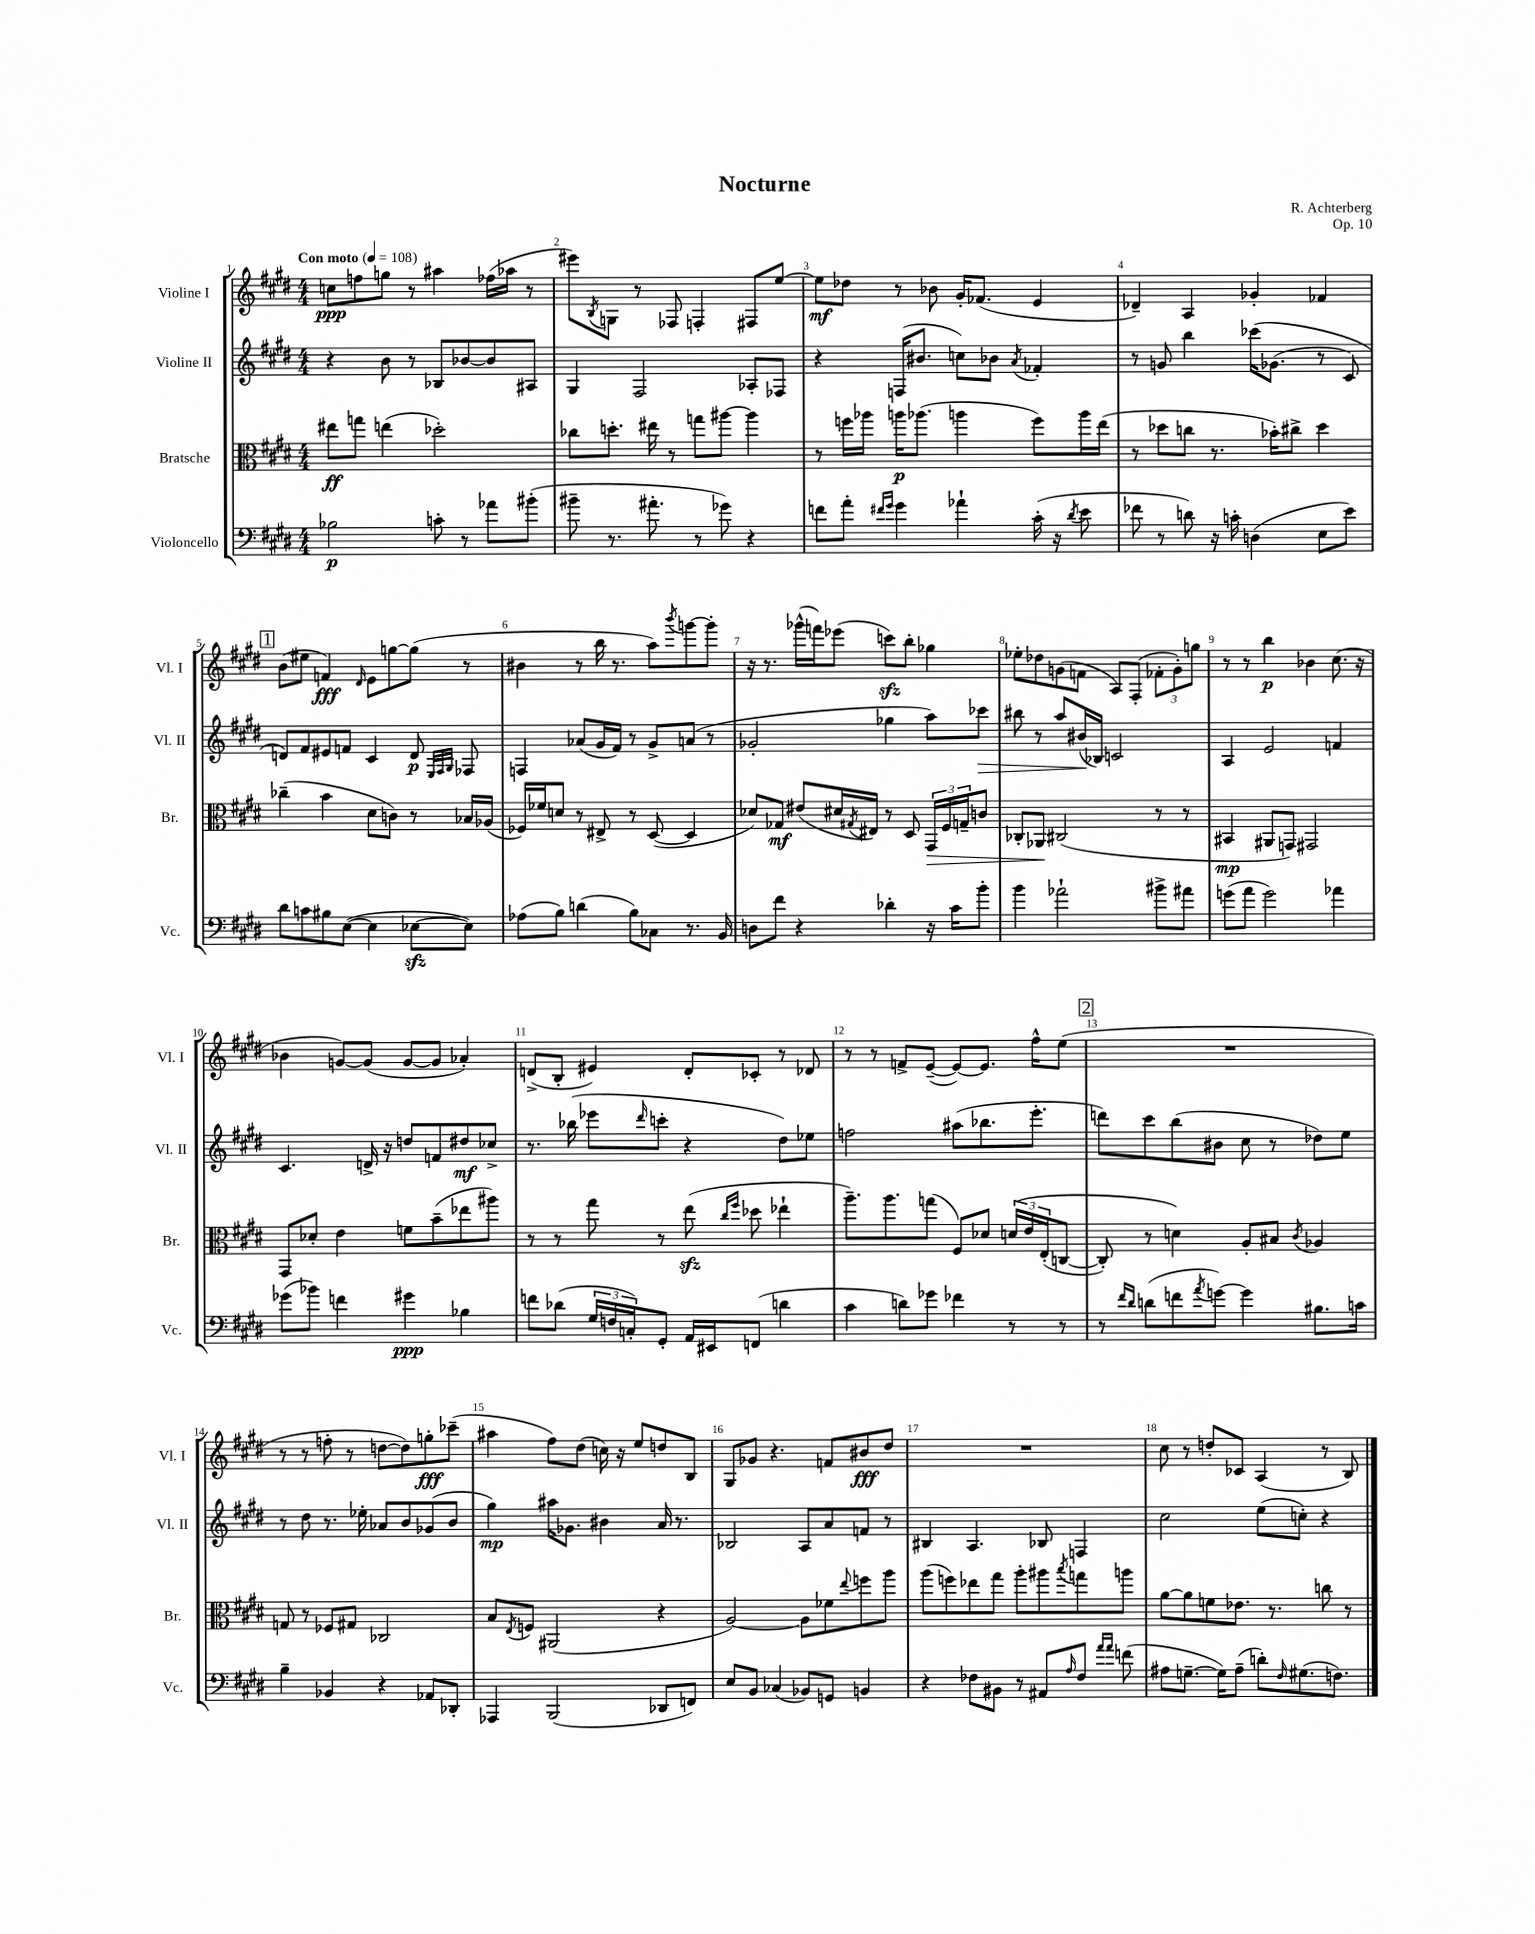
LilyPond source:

\header { title = "Nocturne" composer = "R. Achterberg" opus = "Op. 10" }
<<
\new StaffGroup <<
\new Staff = "s0" \with { instrumentName = "Violine I" shortInstrumentName = "Vl. I" } {
    \clef treble \key e \major \numericTimeSignature \time 4/4 \tempo "Con moto" 4 = 108
    c''8\ppp f''8 g''8 r8 ais''4 fes''16( aes''16 r8 |
    eis'''8) \acciaccatura { b8 } g8 r8 fes8 f4-. fis8 e''8~ |
    e''8\mf des''8 r8 bes'8 gis'16-. fes'8.( e'4 |
    des'4--) a4 ges'4-. fes'4 |
    \mark \markup { \box "1" } b'8( eis''8 f'4\fff) \grace { dis'16 } e'8 g''8~ g''8( r8 |
    bis'4 r8 b''16 r8. a''8) \acciaccatura { b'''8 } g'''8~ g'''8-. |
    r16 r8. ges'''16-^( f'''16) ees'''8( c'''8\sfz) b''8-. ges''4 |
    ees''8-. des''8 g'8( f'8 a8) fis8-.( \tuplet 3/2 { fes'8-. g'8-.) g''8 } |
    r8 r8 b''4\p bes'4 cis''8.( r16 |
    bes'4 g'8~) g'8( g'8~ g'8 aes'4-.) |
    d'8->( b8-. eis'4) d'8-. ces'8-. r8 des'8 |
    r8 r8 f'8-> e'8~--( e'8~) e'8. fis''16-^ e''8( |
    \mark \markup { \box "2" } R1 |
    r8 r8 f''8-. r8 d''8~ d''8) g''8-.\fff ces'''8--( |
    ais''4 fis''8) dis''8( c''16) r16 e''8 d''8 b8 |
    gis8 ges'8 r4. f'8 bis'8\fff dis''8 |
    R1 |
    cis''8 r8 d''8-. ces'8 a4( r8 b8) \bar "|." |
}
\new Staff = "s1" \with { instrumentName = "Violine II" shortInstrumentName = "Vl. II" } {
    \clef treble \key e \major \numericTimeSignature \time 4/4
    r4 b'8 r8 bes8 bes'8~ bes'8 ais8 |
    gis4 fis2 aes8-. fes8 |
    r4 f16( bis'8. c''8) bes'8 \acciaccatura { a'8 } fes'4-. |
    r8 g'8 b''4 ces'''16\( ges'8.( r8 cis'8) |
    \mark \markup { \box "1" } d'8\) fis'8 eis'8 f'8 cis'4 d'8\p \grace { e32 fis32 gis32 } fes8 |
    f4 aes'8( gis'16 fis'16) r8 gis'8-> a'8( r8 |
    ges'2-. ges''4 a''8) ces'''8\> |
    bis''8 r8 a''8 bis'16\!( bes16) c'2 |
    a4 e'2 f'4 |
    cis'4. d'16-> r16 d''8 f'8 dis''8\mf ces''8-> |
    r8. bes''16( ees'''8 \grace { dis'''16 } c'''8-. r4 dis''8) ees''8 |
    f''2 ais''8( bes''8. e'''8.-. |
    \mark \markup { \box "2" } d'''8) cis'''8 b''8( bis'8 cis''8 r8 des''8) e''8 |
    r8 dis''8 r8. ees''16-. aes'8 b'8 ges'8( b'8 |
    gis''4\mp) ais''16 ges'8. bis'4 a'16 r8. |
    bes2 a8 a'8 f'8 r8 |
    bis4 a4. bes8 f4 |
    cis''2 e''8( c''8-.) r4 \bar "|." |
}
\new Staff = "s2" \with { instrumentName = "Bratsche" shortInstrumentName = "Br." } {
    \clef alto \key e \major \numericTimeSignature \time 4/4
    eis''8\ff g''8 e''4( des''2-.) |
    ces''8 d''8.-. eis''16 r8 g''8 ais''8~ ais''4 |
    r8 f''16 aes''16 a''16\p aes''8.( a''4 f''8) a''16 e''16( |
    r8 des''8 c''8 r8. bes'16-.) cis''8-> des''4 |
    \mark \markup { \box "1" } ces''4--( b'4 dis'8 c'8) r8 bes16 aes16( |
    fes16) fes'16 d'8 r8 eis8-> r8 dis8~( dis4 |
    des'8) ges8\mf eis'8( dis'16 \acciaccatura { gis8 } eis16) r8 dis8 \tuplet 3/2 { gis,16\> fis16 g16-- } c'8 |
    ces8-. aes,8\! cis2( r8 r8 |
    bis,4\mp ais,8 g,8) gis,2 |
    gis,8 des'8-. e'4 f'8 b'8--( ees''8 ais''8) |
    r8 r8 gis''8 r8 e''8\sfz( \grace { cis''16 fis''16 } des''8 ees''4-! |
    a''8.--) a''8. g''8( fis8) des'8 \tuplet 3/2 { d'16\( e'16 e16-.( } c8~ |
    \mark \markup { \box "2" } c8-.) r8 d'4\) a8-. bis8 \acciaccatura { cis'8 } aes4 |
    g8 r8 fes8 gis8 ces2 |
    b8 \acciaccatura { e8 } f8 ais,2( r4 |
    a2~) a8 fes'8 \appoggiatura { e''8 } f''8 a''8 |
    a''8( f''8) ees''8 gis''8 a''8-. ais''8 \acciaccatura { b''8 } g''8 a''8 |
    a'8~ a'8 f'8 ees'8. r8. c''8 r8 \bar "|." |
}
\new Staff = "s3" \with { instrumentName = "Violoncello" shortInstrumentName = "Vc." } {
    \clef bass \key e \major \numericTimeSignature \time 4/4
    bes2\p c'8-. r8 aes'8 bis'8-.( |
    bis'8-- r8. ais'8.-. r8 ges'8) r4 |
    f'8 a'8-. \grace { fis'16 gis'16 } gis'4 aes'4-! cis'16-.( r16 \acciaccatura { dis'8 } e'8 |
    fes'8 r8 d'8) r16 c'16-. d4( e8 e'8) |
    \mark \markup { \box "1" } dis'8 c'8 bis8 e8~( e4 ees8~\sfz ees8) |
    aes8( b8) d'4( b8) ces8 r8. b,16 |
    d8 fis'8 r4 des'4-. r16 cis'16 b'8-. |
    b'4 aes'2-! bis'8-> ais'8 |
    g'8( a'8 g'2) aes'4 |
    ges'8( bes'8) f'4 gis'4\ppp bes4 |
    f'8 des'8( \tuplet 3/2 { gis16 f16 c16-.) } gis,8-. a,16 eis,16 f,8( d'4 |
    cis'4 d'8) ges'8 fes'4 r8 r8 |
    \mark \markup { \box "2" } r8 \grace { fis'16 dis'16 } d'8( f'8 \acciaccatura { a'8 } g'8~) g'4 bis8. c'16 |
    b4-- bes,4 r4 aes,8 des,8-. |
    aes,,4 b,,2( des,8 f,8) |
    e8 b,8 ces4( bes,8) g,8 b,4 |
    r4 fes8 bis,8 r8 ais,8 \grace { a16 } fes8 \grace { a'16 a'16 } f'8( |
    ais8 g8.~-- g16) ais8--( d'8-.) \grace { fis16 } gis8.( f8.) \bar "|." |
}
>>
>>
\layout { \context { \Score \override BarNumber.break-visibility = ##(#f #t #t) barNumberVisibility = #all-bar-numbers-visible } }
